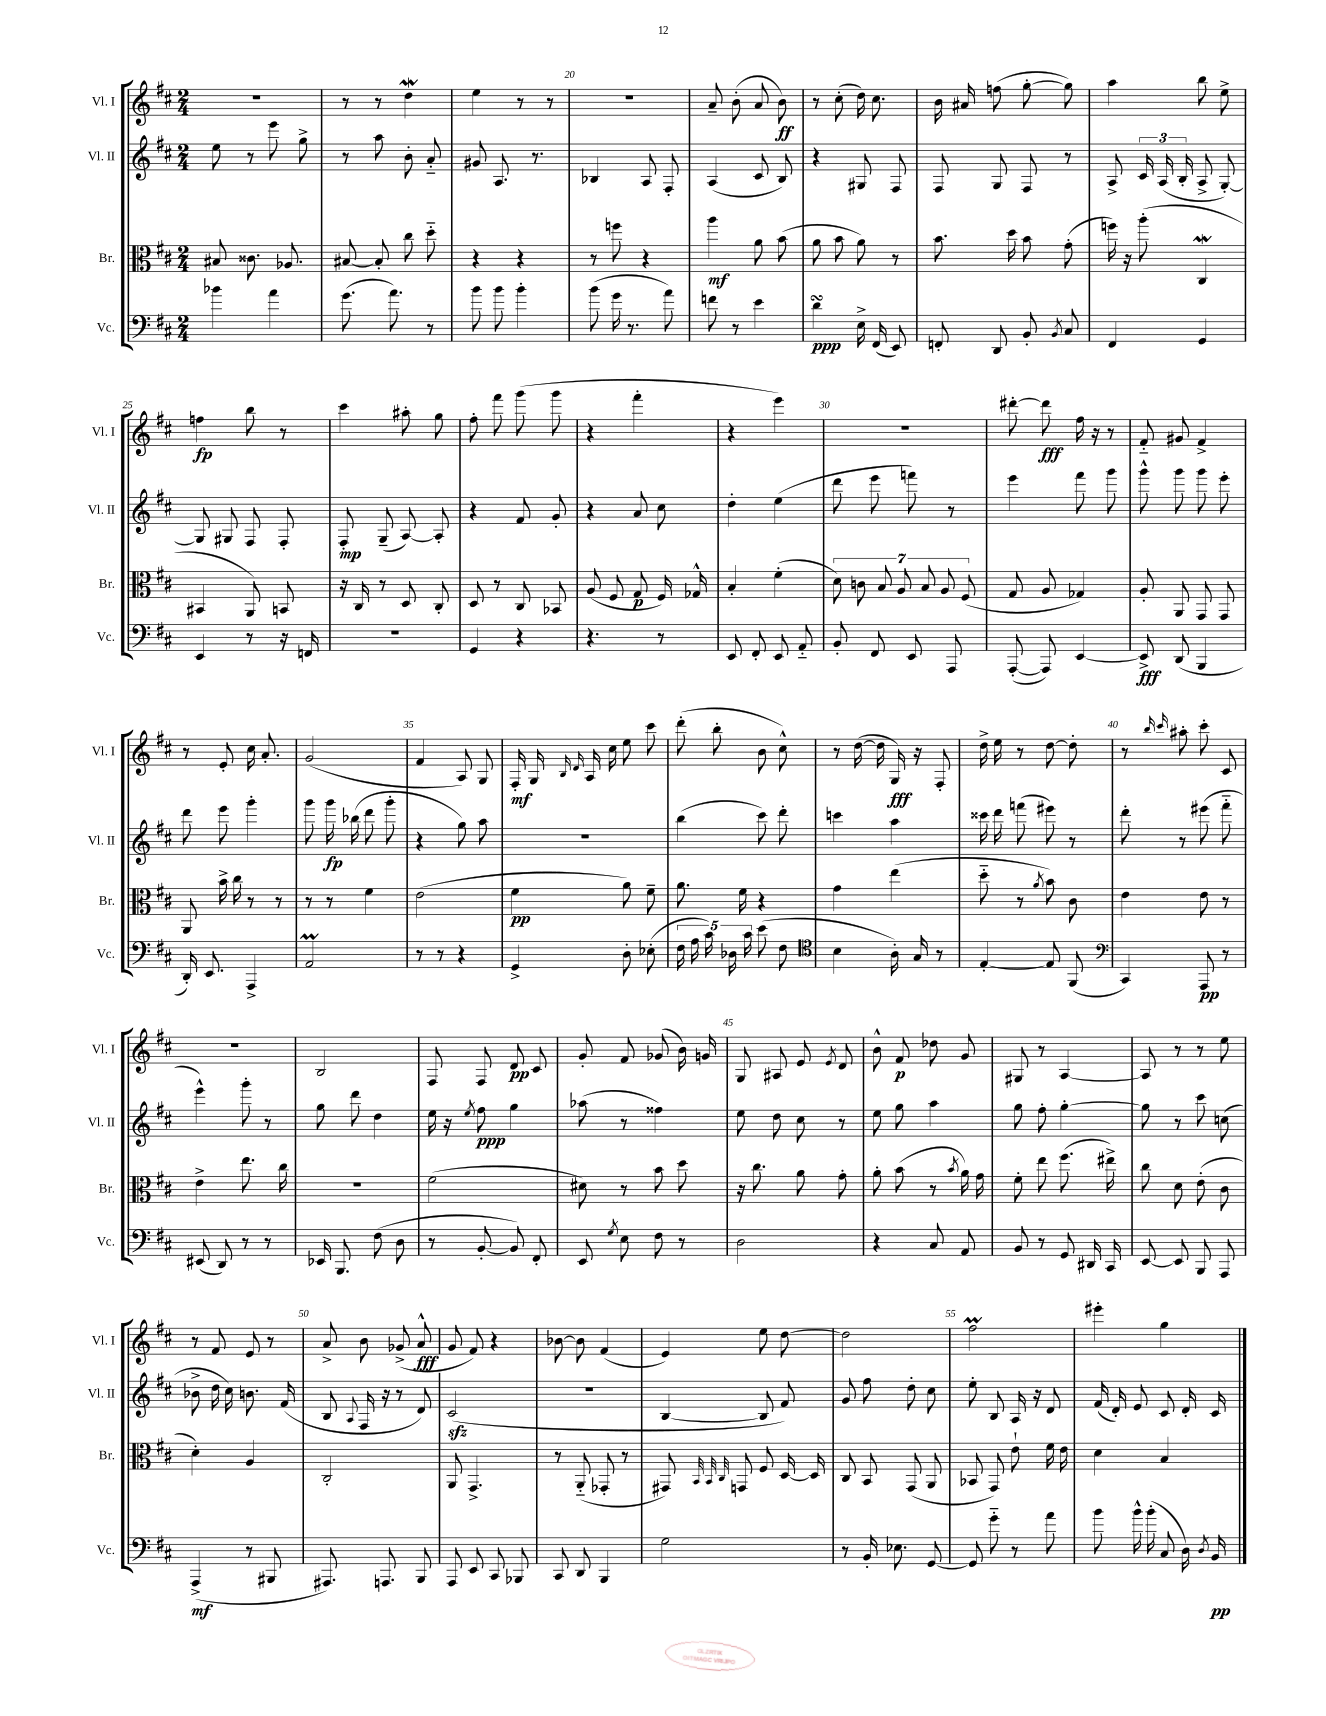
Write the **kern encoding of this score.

**kern	**kern	**kern	**kern
*staff4	*staff3	*staff2	*staff1
*clefF4	*clefC3	*clefG2	*clefG2
*k[f#c#]	*k[f#c#]	*k[f#c#]	*k[f#c#]
*M2/4	*M2/4	*M2/4	*M2/4
4b-\	8B#/	8ee\	2r
.	8.c##\	8r	.
4a\	.	8eee\	.
.	8.A-/	.	.
.	.	8gg^\	.
=	=	=	=
(8.g\	[8B#/	8r	8r
.	8B#'/]	8aa\	8r
8.a\)	.	.	.
.	8cc#\	8b'\	4dd\
8r	8dd'~\	8a'~/	.
=	=	=	=
8b\	4r	8g#/	4ee\
8b\	.	8.A/	.
4b'\	4r	.	8r
.	.	8.r	.
.	.	.	8r
=	=	=	=
(8b\	8r	4B-/	2r
16g\	8ff\	.	.
8.r	.	.	.
.	4r	8A/	.
8a\)	.	8F#'/	.
=	=	=	=
8f\	4aa\	(4A/	8a~/
8r	.	.	(8b'\
4e\	8a\	8c#/	8a/
.	(8b\	8B/)	8b\)
=	=	=	=
4d\	8a\	4r	8r
.	8b\	.	(8cc#'\
16E^\	8a\)	8G#/	16dd\)
(16FF#/	.	.	8.cc#\
8EE/)	8r	8F#/	.
=	=	=	=
8FF'/	8.b\	8F#/	16b\
.	.	.	16a#/
8DD/	.	8G/	(8ff\
.	16dd\	.	.
8BB'/	8b\	8F#/	[8gg'\
8qBB/	.	.	.
8C#/	(8g'\	8r	8gg\])
=	=	=	=
4FF#/	16ff\)	8A^/	4aa\
.	16r	.	.
.	(8aa'\	24c#/	.
.	.	(24A/	.
.	.	24B'/	.
4GG/	4C#/	8A^/	8bb\
.	.	[8G'/)	8ee^\
=	=	=	=
4EE/	4BB#/	8G/]	4ff\
.	.	8G#/	.
8r	8AA/)	8F#/	8bb\
16r	8BB/	8F#'/	8r
16FF/	.	.	.
=	=	=	=
2r	16r	8F#'/	4ccc#\
.	16C#/	.	.
.	8r	(8G~/	.
.	8D/	[8A/)	8aa#'\
.	8C#'/	8A'/]	8gg\
=	=	=	=
4GG/	8D/	4r	8ff#'\
.	8r	.	8fff#\
4r	8C#/	8f#/	(8ggg\
.	8BB-/	8g'/	8ggg\
=	=	=	=
4.r	(8A/	4r	4r
.	8F#/	.	.
.	8G/	8a/	4fff#'\
8r	16F#/)	8cc#\	.
.	16G-^^/	.	.
=	=	=	=
8EE/	4B'/	4dd'\	4r
8FF#'/	.	.	.
8EE/	(4f#'\	(4ee\	4eee\)
8AA'~/	.	.	.
=	=	=	=
8BB'/	14d\)	8ddd\	2r
.	14c\	.	.
8FF#/	.	8eee\	.
.	14B/	.	.
.	14A/	.	.
8EE/	.	8fff\)	.
.	14B/	.	.
.	14A/	.	.
8AAA/	.	8r	.
.	(14F#/	.	.
=	=	=	=
([8AAA'/	8G/	4eee\	[8ddd#'\
8AAA/])	8A/	.	8ddd#\]
[4EE/	4G-/)	8fff#\	16ff#\
.	.	.	16r
.	.	8ggg\	8r
=	=	=	=
8EE^/]	8A'/	8ggg^^\	8f#'~/
(8DD/	8AA/	8ggg\	8g#/
4BBB/	8GG/	8ggg\	4f#^/
.	8GG/	8eee'\	.
=	=	=	=
16DD'/)	8AA/	8ddd\	8r
8.EE/	.	.	.
.	16b^\	8eee\	8e'/
.	16cc#\	.	.
4AAA^/	8r	4ggg'\	16cc#\
.	.	.	8.a'/
.	8r	.	.
=	=	=	=
2AA/	8r	8ggg\	(2g/
.	8r	16ggg\	.
.	.	(16bb-\	.
.	4f#\	8ddd\	.
.	.	8ggg'\	.
=	=	=	=
8r	(2e\	4r	4f#/
8r	.	.	.
4r	.	8gg\)	8A/)
.	.	8aa\	8G/
=	=	=	=
4GG^/	4f#\	2r	16F#'/
.	.	.	16G/
.	.	.	16qqB/
.	.	.	16qqd/
.	.	.	16A/
.	.	.	16cc#\
8D'\	8a\)	.	8ee\
(8E-'\	8f#~\	.	8ccc#\
=	=	=	=
20F#\	8.a\	(4bb\	(8ddd'\
20A\	.	.	.
20c#\)	.	.	.
.	.	.	8bb'\
20D-\	.	.	.
.	16f#\	.	.
20c#\	.	.	.
(8e\	4r	8ccc#\)	8b\
8F#\	.	8ddd'\	8cc#^^\)
=	=	=	=
*clefC4	*	*	*
4B\	4g\	4ccc\	8r
.	.	.	([16dd\
.	.	.	16dd\]
16A'\)	(4ee\	4aa\	16G/)
16G/	.	.	16r
8r	.	.	8F#'/
=	=	=	=
[4E'/	8dd'~\	16ccc##\	16dd^\
.	.	16ddd\	16ee\
.	8r	(8fff\	8r
.	8qa/	.	.
8E/]	8b\)	8eee#\)	[8dd\
(8FF#/	8c#\	8r	8dd'\]
=	=	=	=
*clefF4	*	*	*
4CC#/)	4e\	8ddd'\	8r
.	.	.	16qqbb/
.	.	.	16qqccc#/
.	.	8r	8aa#'\
8AAA/	8e\	(8eee#\	8ccc#'\
8r	8r	8fff#'~\	8c#/
=	=	=	=
(8EE#/	4e^\	4eee^^\)	2r
8DD/)	.	.	.
8r	8.ee\	8ggg'\	.
8r	.	8r	.
.	16cc#\	.	.
=	=	=	=
16EE-/	2r	8gg\	2B/
8.BBB/	.	.	.
.	.	8ddd\	.
(8F#\	.	4dd\	.
8D\	.	.	.
=	=	=	=
8r	(2f#\	16ee\	8F#/
.	.	16r	.
.	.	8qee/	.
[8BB'/	.	8ff#\	8F#/
8BB/])	.	4gg\	8d/
8FF#'/	.	.	8c#/
=	=	=	=
8EE/	8d#\)	(8aa-\	8g'/
8qG/	.	.	.
8E\	8r	8r	8f#/
8F#\	8b\	4ff##\)	(8g-/
8r	8dd\	.	16b\)
.	.	.	16g/
=	=	=	=
2D\	16r	8ee\	8G/
.	8.cc#\	.	.
.	.	8dd\	8A#/
.	8a\	8cc#\	8e/
.	.	.	8qe/
.	8g'\	8r	8d/
=	=	=	=
4r	8a'\	8ee\	8b^^\
.	(8b\	8gg\	8f#/
8C#/	8r	4aa\	8dd-\
.	8qb/	.	.
8AA/	16a\)	.	8g/
.	16g\	.	.
=	=	=	=
8BB/	8f#'\	8gg\	8G#/
8r	8ee\	8ff#'\	8r
8GG/	(8.ff#\	[4gg'\	[4A/
16DD#/	.	.	.
16CC#/	16ee#^\)	.	.
=	=	=	=
[8EE/	8cc#\	8gg\]	8A/]
8EE/]	8d\	8r	8r
8BBB/	(8e'\	8ccc#\	8r
8AAA/	8c#\	(8cc\	8ee\
=	=	=	=
(4AAA^/	4d'\)	8b-^\	8r
.	.	16dd\	8f#/
.	.	16cc#\)	.
8r	4A/	8.b\	8e/
8BBB#/	.	.	8r
.	.	(16f#/	.
=	=	=	=
8.AAA#/)	2C#'/	8B/	8a^/
.	.	8qqA/	.
.	.	16F#/	8b\
8.AAA/	.	16r	.
.	.	8r	(8g-^/
8BBB/	.	8d/)	8a^^/
=	=	=	=
8AAA/	8AA/	(2c#/	8g/
8EE/	4.GG^/	.	8f#/)
8CC#/	.	.	4r
8BBB-/	.	.	.
=	=	=	=
8CC#/	8r	2r	[8b-\
8DD/	(8AA'~/	.	8b-\]
4BBB/	8GG-'/	.	(4f#/
.	8r	.	.
=	=	=	=
2G\	8GG#/)	[4B/	4e/)
.	32qqBB/	.	.
.	32qqBB/	.	.
.	32qqC#/	.	.
.	8GG/	.	.
.	8F#/	8B/]	8ee\
.	[16D/	8f#/)	[8dd\
.	16D/]	.	.
=	=	=	=
8r	8C#/	8g/	2dd\]
16BB'/	8BB/	8ff#\	.
8.E-\	.	.	.
.	(8GG/	8dd'\	.
[8GG/	8AA/	8cc#\	.
=	=	=	=
8GG/]	8BB-/	8ee'\	2ff#\
8g'~\	8GG/)	8B/	.
8r	8e`\	16A/	.
.	.	16r	.
8a\	16f#\	8d/	.
.	16e\	.	.
=	=	=	=
8b\	4d\	(16f#/	4eee#'\
.	.	16d'/)	.
16b^^\	.	8e/	.
(16b'\	.	.	.
8C#/	4B/	8c#/	4gg\
16D\)	.	16d'/	.
8qD/	.	.	.
16BB/	.	16c#/	.
==	==	==	==
*-	*-	*-	*-
